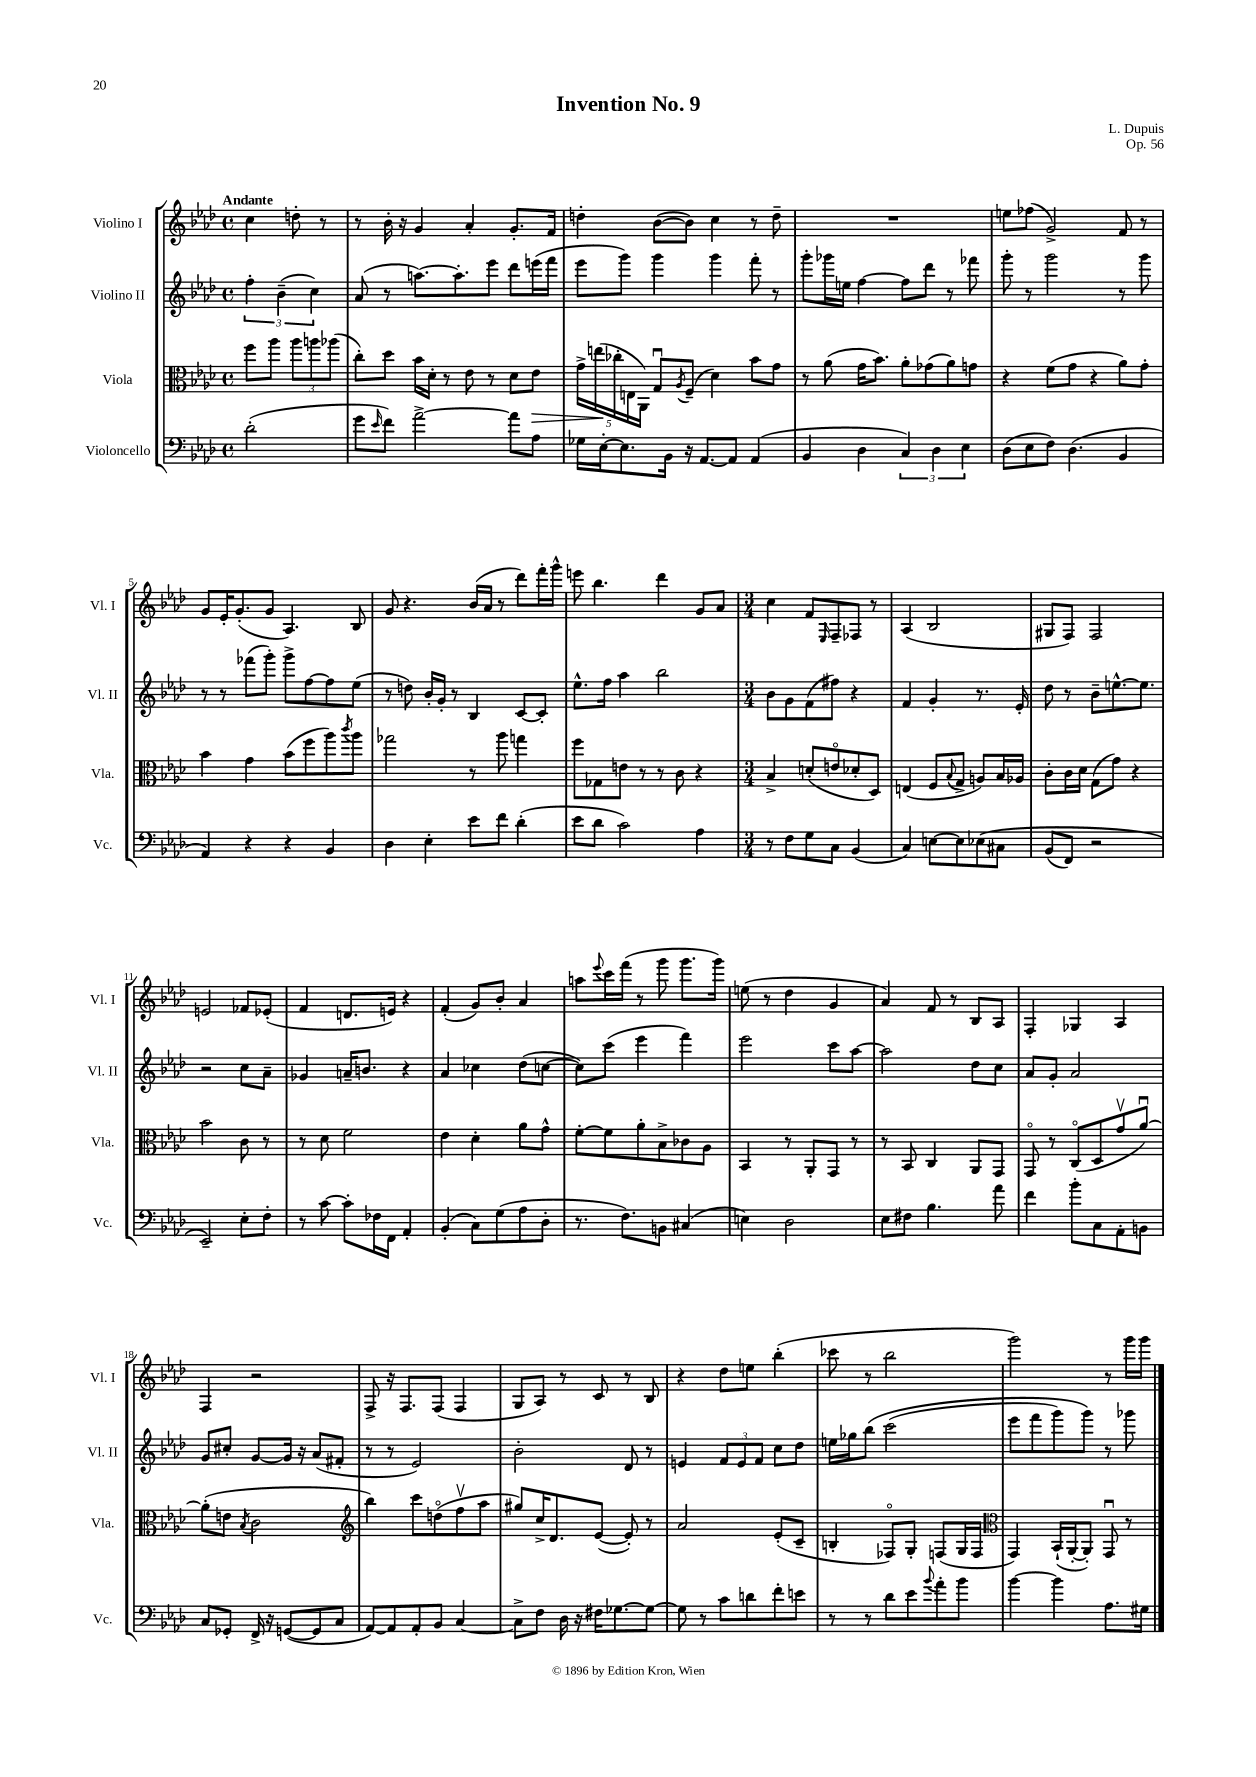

**kern	**kern	**kern	**kern
*staff4	*staff3	*staff2	*staff1
*clefF4	*clefC3	*clefG2	*clefG2
*k[b-e-a-d-]	*k[b-e-a-d-]	*k[b-e-a-d-]	*k[b-e-a-d-]
*M4/4	*M4/4	*M4/4	*M4/4
*met(c)	*met(c)	*met(c)	*met(c)
(2d-'	8ff	6ff'	4cc
.	8aa-	.	.
.	.	(6b-~	.
.	12aa-	.	8dd'
.	12aa	6cc)	.
.	.	.	8r
.	(12aa-	.	.
=	=	=	=
8g	8cc')	(8a-	8r
16qqe-	.	.	.
8f)	8dd-	8r	16b-'
.	.	.	16r
[2a-^	16b-	[8.aa)	4g
.	16d-'	.	.
.	8r	.	.
.	.	8.aa']	.
.	8e-	.	4a-'
.	8r	8eee-	.
8a-]	8d-	8ddd-	8.g'
8A-	8e-	(16eee	.
.	.	16fff	16f
=	=	=	=
16G-	20g^	8eee-	4dd'
.	(20ee	.	.
[16E-'	.	.	.
.	20cc-'	.	.
8.E-]	.	8ggg)	.
.	20E	.	.
.	20AA-)	.	.
.	8Gu	4ggg	([8b-
16BB-	.	.	.
.	8qA-	.	.
16r	(8F~	.	8b-])
[8.AA-	.	.	.
.	4d-)	4ggg	4cc
8AA-]	.	.	.
(4AA-	8b-	8fff'	8r
.	8g	8r	8dd~
=	=	=	=
4BB-	8r	8ggg'	1r
.	(8a-	16ggg-	.
.	.	16ee	.
4D-	16g	[4ff	.
.	8.b-)	.	.
6C)	8a-'	8ff]	.
.	(8g-	8ddd-	.
6D-	.	.	.
.	8a-)	8r	.
6E-	.	.	.
.	8g	8fff-	.
=	=	=	=
(8D-	4r	8ggg'	8ee
8E-	.	8r	(8ff-
8F)	(8f	2ggg	2g^)
(4.D-	8g	.	.
.	4r	.	.
4BB-	8a-)	8r	8f
.	8g'	8ggg	8r
=	=	=	=
4AA-)	4b-	8r	8g
.	.	8r	16e-'
.	.	.	(8.g'
4r	4g	(8fff-	.
.	.	8ggg')	8g
4r	(8b-	8ggg^	4.A-)
.	8ff	[8ff	.
4BB-	8aa-)	8ff]	.
.	8qccc	.	.
.	8aa-	(8ee-	8B-
=	=	=	=
4D-	2gg-	8r	8g
.	.	8dd)	4.r
4E-'	.	16b-'	.
.	.	16g'	.
.	.	8r	.
8e-	8r	4B-	(16b-
.	.	.	16a-
8f	8aa-	.	8r
(4d-'	4gg	[8c	8ddd-)
.	.	8c']	16fff'
.	.	.	16ggg^^
=	=	=	=
8e-	8ff	8.ee-^^	8eee
8d-	8G-	.	4.bb-
.	.	16ff	.
2c)	8e	4aa-	.
.	8r	.	.
.	8r	2bb-	4ddd-
.	8c	.	.
4A-	4r	.	8g
.	.	.	8a-
=	=	=	=
*M3/4	*M3/4	*M3/4	*M3/4
8r	4B-^	8b-	4cc
8F	.	8g	.
8G	(8d'	(8f	8f
.	.	.	16qqE-
8C	8eo	8ff#)	8F~
(4BB-	8d-'	4r	8F-
.	8D-)	.	8r
=	=	=	=
4C)	(4E	4f	(4A-
[8E	8F	4g'	2B-
.	8qqB-	.	.
8E]	8G^	.	.
&(8E-	8A)	8.r	.
8C#	16B-	.	.
.	16A-	16e-'	.
=	=	=	=
(8BB-	8c'	8dd-	8G#
8FF)	16c	8r	8F)
.	16d-	.	.
2r	(8G	8b-~	2F
.	8g)	[8.ee^^	.
.	4r	.	.
.	.	8.ee]	.
=	=	=	=
2EE-~&)	2b-	2r	2e
8E-'	8c	8cc	8f-
8F'	8r	8a-~	(8e-'
=	=	=	=
8r	8r	4g-	4f
[8c	8d-	.	.
8c']	2f	16a~	8.d
.	.	8.b	.
16F-	.	.	.
16FF	.	.	16e)
4AA-'	.	4r	4r
=	=	=	=
(4BB-'	4e-	4a-	(4f'
8C)	4d-'	4cc-	8g)
(8G	.	.	8b-'
8A-	8a-	(8dd-	4a-
8D-'	8g^^	[8cc	.
=	=	=	=
8.r	[8f'	8cc])	8aa
.	.	.	8qqeee-
.	8f]	(8ccc	16ccc
8.F)	.	.	(16fff
.	8a-'	4eee-	8r
8BB	8B-^	.	8ggg
(4C#	8c-	4fff)	8.ggg
.	8A-	.	.
.	.	.	16ggg)
=	=	=	=
4E)	4BB-	2eee-	(8ee
.	.	.	8r
2D-	8r	.	4dd-
.	8AA-'	.	.
.	8GG	8ccc	4g
.	8r	[8aa-	.
=	=	=	=
8E-	8r	2aa-]	4a-)
8F#	8BB-	.	.
4.B-	4C	.	8f
.	.	.	8r
.	8AA-	8dd-	8B-
8a-	8GG	8cc	8A-
=	=	=	=
4f	8GGo	8a-	4F'
.	8r	8g'	.
8b-'	(8Co	2a-	4G-
8C	8D-	.	.
8AA-'	8gv	.	4A-
8BB	[8a-u)	.	.
=	=	=	=
8C	(8a-']	8g	4F
8GG-'	8e	8cc#'	.
.	8qB-	.	.
16FF^	2c	[8g	2r
16r	.	.	.
([8GG	.	16g]	.
.	.	16r	.
8GG]	.	(8a-	.
8C	.	8f#'	.
=	=	=	=
*	*clefG2	*	*
[8AA-)	4bb-)	8r	8F^
8AA-]	.	8r	16r
.	.	.	8.F
8AA-'	8ccc	2e-)	.
8BB-	(8ddo	.	(8F
[4C	8ffv	.	4F
.	8aa-	.	.
=	=	=	=
8C^]	8gg#)	2b-'	8G
8F	16cc^	.	8A-)
.	8.d-	.	.
16D-	.	.	8r
16r	.	.	.
16F#	([8e-	.	8c
[8.G-	.	.	.
.	8e-'])	8d-	8r
8G-_	8r	8r	8B-
=	=	=	=
8G-]	2a-	4e	4r
8r	.	.	.
8c	.	12f	8dd-
.	.	12e	.
8d	.	.	8ee
.	.	12f	.
8f'	(8e-'	8cc	(4bb-'
8e	8c~	8dd-	.
=	=	=	=
8r	4B'	16ee	8ccc-
.	.	16gg-	.
8r	.	&(8bb-	8r
8d-	8F-o)	(2ccc	2bb-
8e-	8G'	.	.
8qqb-	.	.	.
8a-'	(8F	.	.
8b-	16G	.	.
.	16F	.	.
=	=	=	=
*	*clefC3	*	*
[4b-	4GG)	8eee-	2ggg)
.	.	8fff	.
4b-]	(16BB-`	8ggg)	.
.	[16AA-'	.	.
.	8AA-'])	8ggg&)	.
8.A-	8GGu	8r	8r
.	8r	8ggg-	16ggg
16G#	.	.	16ggg
==	==	==	==
*-	*-	*-	*-
